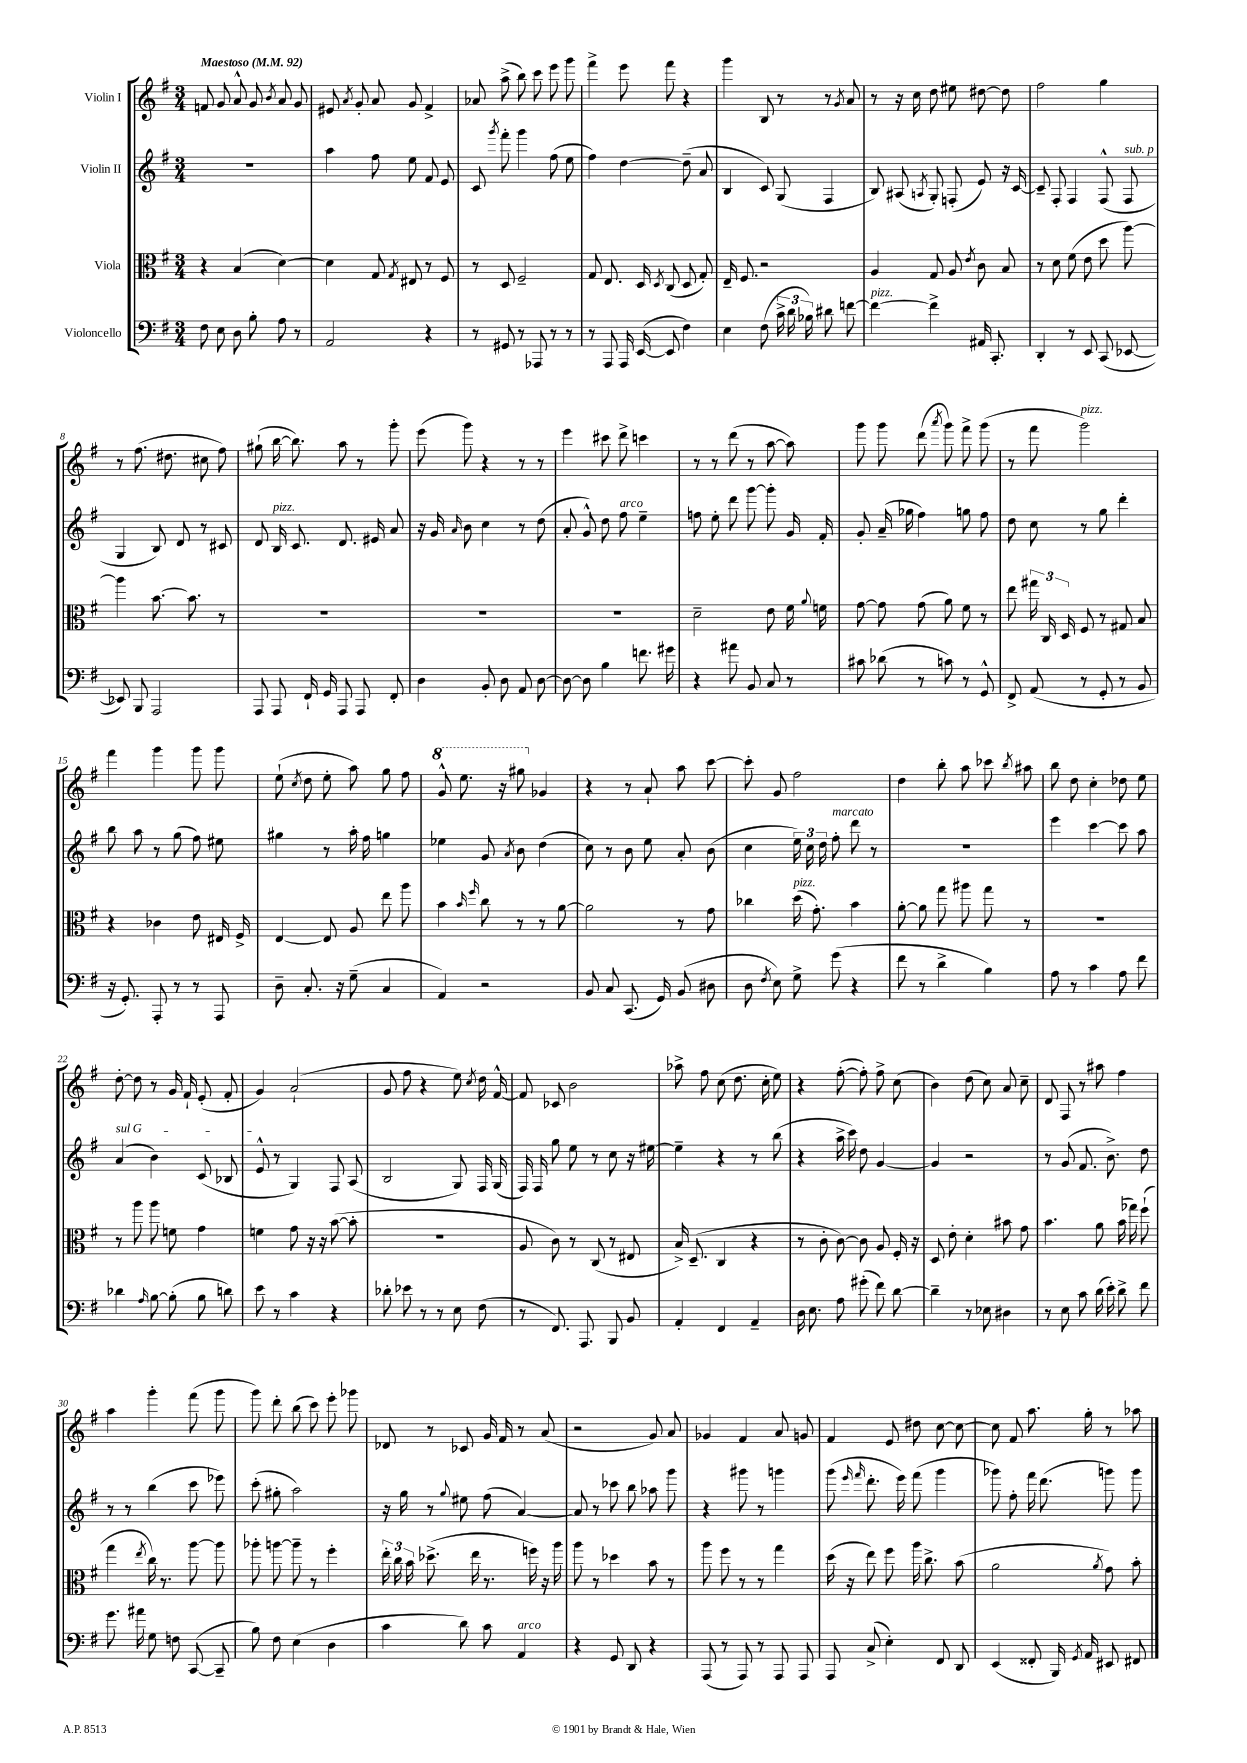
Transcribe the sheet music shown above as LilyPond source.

<<
\new StaffGroup <<
\new Staff = "s0" \with { instrumentName = "Violin I" } {
    \clef treble \key g \major \numericTimeSignature \time 3/4 \tempo "Maestoso" 4 = 92
    \autoBeamOff f'8 g'8 a'8-^ g'8 \acciaccatura { b'8 } a'8 g'8 |
    eis'8 \acciaccatura { a'8 } g'8-. a'8 g'8 fis'4-> |
    aes'8 a''8->( b''8) c'''8 e'''8 g'''8 |
    fis'''4-> e'''8 fis'''8 r4 |
    g'''4 b8 r8 r8 \acciaccatura { g'8 } a'8 |
    r8 r16 c''16 d''8 eis''8 dis''8~ dis''8 |
    fis''2 g''4 |
    r8 fis''8.( dis''8. cis''8 fis''8) |
    gis''8-!( b''16~ b''8.) a''8 r8 g'''8-. |
    e'''8( g'''8) r4 r8 r8 |
    e'''4 cis'''8 d'''8-> c'''4 |
    r8 r8 d'''8( r8 a''8~ a''8) |
    g'''8 g'''8 d'''8( \acciaccatura { a'''8 } g'''8) fis'''8-> g'''8( |
    r8 fis'''8 g'''2^\markup { \italic "pizz." }) |
    fis'''4 g'''4 g'''8 g'''8 |
    e''8-!( \acciaccatura { c''8 } d''8 e''8-. a''8) g''8 fis''8 |
    \ottava #1 g''8-^ e'''8. r16 gis'''8 \ottava #0 ges'4 |
    r4 r8 a'8-! a''8 c'''8~ |
    c'''8-. g'8 fis''2 |
    d''4 b''8-. a''8 ces'''8 \acciaccatura { b''8 } ais''8 |
    b''8 d''8 c''4-. des''8 e''8 |
    d''8~-. d''8 r8 g'16 fis'16-! e'8-.( fis'8-. |
    g'4) a'2-!( |
    g'8 fis''8 r4 e''8) \acciaccatura { c''8 } d''16 fis'16~-^ |
    fis'8 ces'8 b'2 |
    aes''8-> fis''8 c''8( d''8. c''16-. e''8) |
    r4 fis''8~-.( fis''8-.) fis''8-> c''8( |
    b'4) d''8( c''8) a'8 c''8-- |
    d'8 fis8 r8 ais''8 fis''4 |
    a''4 g'''4-. fis'''8( g'''8 |
    g'''8) d'''8-. b''8( c'''8) e'''8-. ges'''8 |
    des'8 r8 ces'8 g'16 fis'16 r8 a'8( |
    r2 g'8) a'8 |
    ges'4 fis'4 a'8 g'8 |
    fis'4 e'8 dis''8 c''8~ c''8~ |
    c''8 fis'8 a''8. g''16-. r8 aes''8 \bar "|." |
}
\new Staff = "s1" \with { instrumentName = "Violin II" } {
    \clef treble \key g \major \numericTimeSignature \time 3/4
    \autoBeamOff R2. |
    a''4 fis''8 e''8 fis'8 e'8 |
    c'8 \acciaccatura { g'''8 } fis'''8-. g'''4 fis''8( e''8 |
    fis''4) d''4~ d''8--( a'8 |
    b4 c'8) g8( fis4 |
    b8) ais8( \acciaccatura { a8 } g8-.) f8-.( e'8) r16 c'16~ |
    c'8-- fis8-. fis4 fis8-^( fis8^\markup { \italic "sub. p" } |
    g4 b8) d'8 r8 cis'8 |
    d'8 b16^\markup { \italic "pizz." } c'8. d'8. eis'16 a'8 |
    r16 g'16 \grace { a'16 } b'8 c''4 r8 d''8( |
    a'8-. g'8-^) d''8 fis''8^\markup { \italic "arco" } e''4-- |
    f''8 e''8-. d'''8 g'''8~ g'''8-. g'16 fis'16-. |
    g'8-. a'16--( ges''16 fis''4) g''8 fis''8 |
    d''8 c''8 r8 g''8 d'''4-. |
    b''8 a''8 r8 g''8( fis''8) eis''8 |
    gis''4 r8 a''16-. fis''16 g''4 |
    ees''4 g'8 \acciaccatura { a'8 } b'8 d''4( |
    c''8) r8 b'8 e''8 a'8-. b'8( |
    c''4 \tuplet 3/2 { e''16) c''16 d''16 } fis''8-.^\markup { \italic "marcato" } d'''8 r8 |
    R2. |
    e'''4 c'''4~ c'''8 a''8 |
    \once \override TextSpanner.bound-details.left.text = \markup { \italic "sul G" } a'4\startTextSpan( b'4) c'8( bes8 |
    e'8-^\stopTextSpan r8 g4) fis8 a8( |
    b2 g8) fis16 g16( |
    fis16) fis16 g''8 e''8 r8 c''8 r16 eis''16~ |
    eis''4-- r4 r8 b''8( |
    r4 a''16-> c'''16) d''8 g'4~ |
    g'4 r2 |
    r8 g'8( fis'8. b'8.->) d''8 |
    r8 r8 b''4( c'''8 ees'''8) |
    c'''8-.( gis''8-. a''2) |
    r16 g''16 r8 \appoggiatura { g''8 } eis''8 fis''8( a'4~) |
    a'8 r8 ces'''8 b''8 aes''8 g'''8 |
    r4 gis'''8 r8 g'''4 |
    g'''8( \grace { e'''16 fis'''16 } d'''8.-. e'''16) fis'''8( g'''4 |
    ges'''8) fis''8-. fis'''16 d'''8.( g'''8) g'''8 \bar "|." |
}
\new Staff = "s2" \with { instrumentName = "Viola" } {
    \clef alto \key g \major \numericTimeSignature \time 3/4
    \autoBeamOff r4 b4( d'4~) |
    d'4 g8 \acciaccatura { g8 } eis8 r8 fis8 |
    r8 d8 fis2-- |
    g8 e8. d16 \acciaccatura { d8 } c8( d8 g8-.) |
    e16-- fis8. r2 |
    a4 g8 a8 \acciaccatura { e'8 } c'8 b8 |
    r8 d'8 fis'8( e'8 d''8 a''8~) |
    a''4 b'8.~ b'8. r8 |
    R2. |
    R2. |
    R2. |
    d'2-- e'8 fis'16 \appoggiatura { a'8 } f'16 |
    g'8~ g'8 g'8( a'8) fis'8 r8 |
    e''8 \tuplet 3/2 { gis''16 c16 d16 } fis8 r8 gis8 b8 |
    r4 ces'4 e'8 eis16 fis16-> |
    e4~ e8 a8 e''8 a''8 |
    b'4 \grace { b'16 fis''16 } c''8 r8 r8 a'8~ |
    a'2 r8 g'8 |
    ces''4 d''16^\markup { \italic "pizz." }( g'8.-.) b'4 |
    a'8~-. a'8 g''8 ais''8 g''8 r8 |
    R2. |
    r8 a''8 a''8 f'8 g'4 |
    f'4 g'8 r16 r16 b'8~( b'8-. |
    R2. |
    a8 c'8) r8 c8( r8 eis8 |
    b16->) d8.--( c4 r4 |
    r8 c'8-. c'8~) c'8 a8 fis16-. r16 |
    d8 e'8-. d'4-. bis'8 g'8 |
    b'4. a'8 b'16( ges''16) fis''8-!( |
    g''4 \acciaccatura { e''8 } c''16) r8. a''8~ a''8 |
    aes''8-. a''8~ a''8-- r8 fis''4-. |
    \tuplet 3/2 { e''16-. c''16 b'16 } des''8.->( e''16 r8. f''16) r16 a''16 |
    a''8 r8 des''4 b'8 r8 |
    a''8 fis''8 r8 r8 g''4 |
    d''16( r16 e''8) fis''8 a''16 c''8.-> b'8( |
    a'2 \acciaccatura { a'8 } g'8) b'8-. \bar "|." |
}
\new Staff = "s3" \with { instrumentName = "Violoncello" } {
    \clef bass \key g \major \numericTimeSignature \time 3/4
    \autoBeamOff fis8 e8 d8 b8-. a8 r8 |
    a,2 r4 |
    r8 gis,8 r8 aes,,8 r8 r8 |
    r8 a,,8 a,,16 e,16~( e,8 fis4) |
    e4 fis8( \tuplet 3/2 { c'16-> d'16 bes16) } dis'8 f'8~ |
    f'4~^\markup { \italic "pizz." } f'4-> ais,16 c,8.-. |
    d,4-. r8 e,8 c,8( ees,8~ |
    ees,8) b,,8 a,,2 |
    a,,8 a,,8 fis,16-! g,16 a,,8 a,,8 fis,8-. |
    d4 b,8-. d8 a,8 d8~ |
    d8~ d8 b4 f'8. gis'16 |
    r4 ais'8 b,8 c8 r8 |
    cis'8 des'8( r8 c'8) r8 g,8-^ |
    fis,8-> a,8( r8 g,8-. r8 b,8 |
    r16 g,8.-.) a,,8-. r8 r8 a,,8 |
    d8-- c8.-. r16 g8--( c4 |
    a,4) r2 |
    b,8 c8 c,8.( g,16) b,8( dis8 |
    d8 \acciaccatura { fis8 } e8) g8-> g'8( r4 |
    fis'8 r8 d'4-> b4) |
    a8 r8 c'4 a8 fis'8 |
    des'4 \grace { a16 } b8~ b8-.( b8 d'8) |
    e'8 r8 c'4 r4 |
    des'8-. ees'8 r8 r8 e8 fis8( |
    r8 fis,8.) a,,8. b,,8 b,8 |
    a,4-. fis,4 a,4-- |
    d16 e8. a8 gis'8-.( fis'8) d'8~ |
    d'4-- r8 ees8 dis4 |
    r8 e8 c'8 d'16( e'16-.) d'8-> fis'8 |
    g'8. ais'16 g8 f8 c,8~( c,8-- |
    b8) fis8 e4( d4 |
    c'4 d'8) c'8 a,4^\markup { \italic "arco" } |
    r4 g,8 d,8 r4 |
    a,,8( r8 a,,8) r8 a,,8 a,,8 |
    a,,8 c8->( e4-.) fis,8 d,8 |
    e,4( fisis,8-. b,,16) \acciaccatura { g,8 } a,16 eis,8 fis,8 \bar "|." |
}
>>
>>
